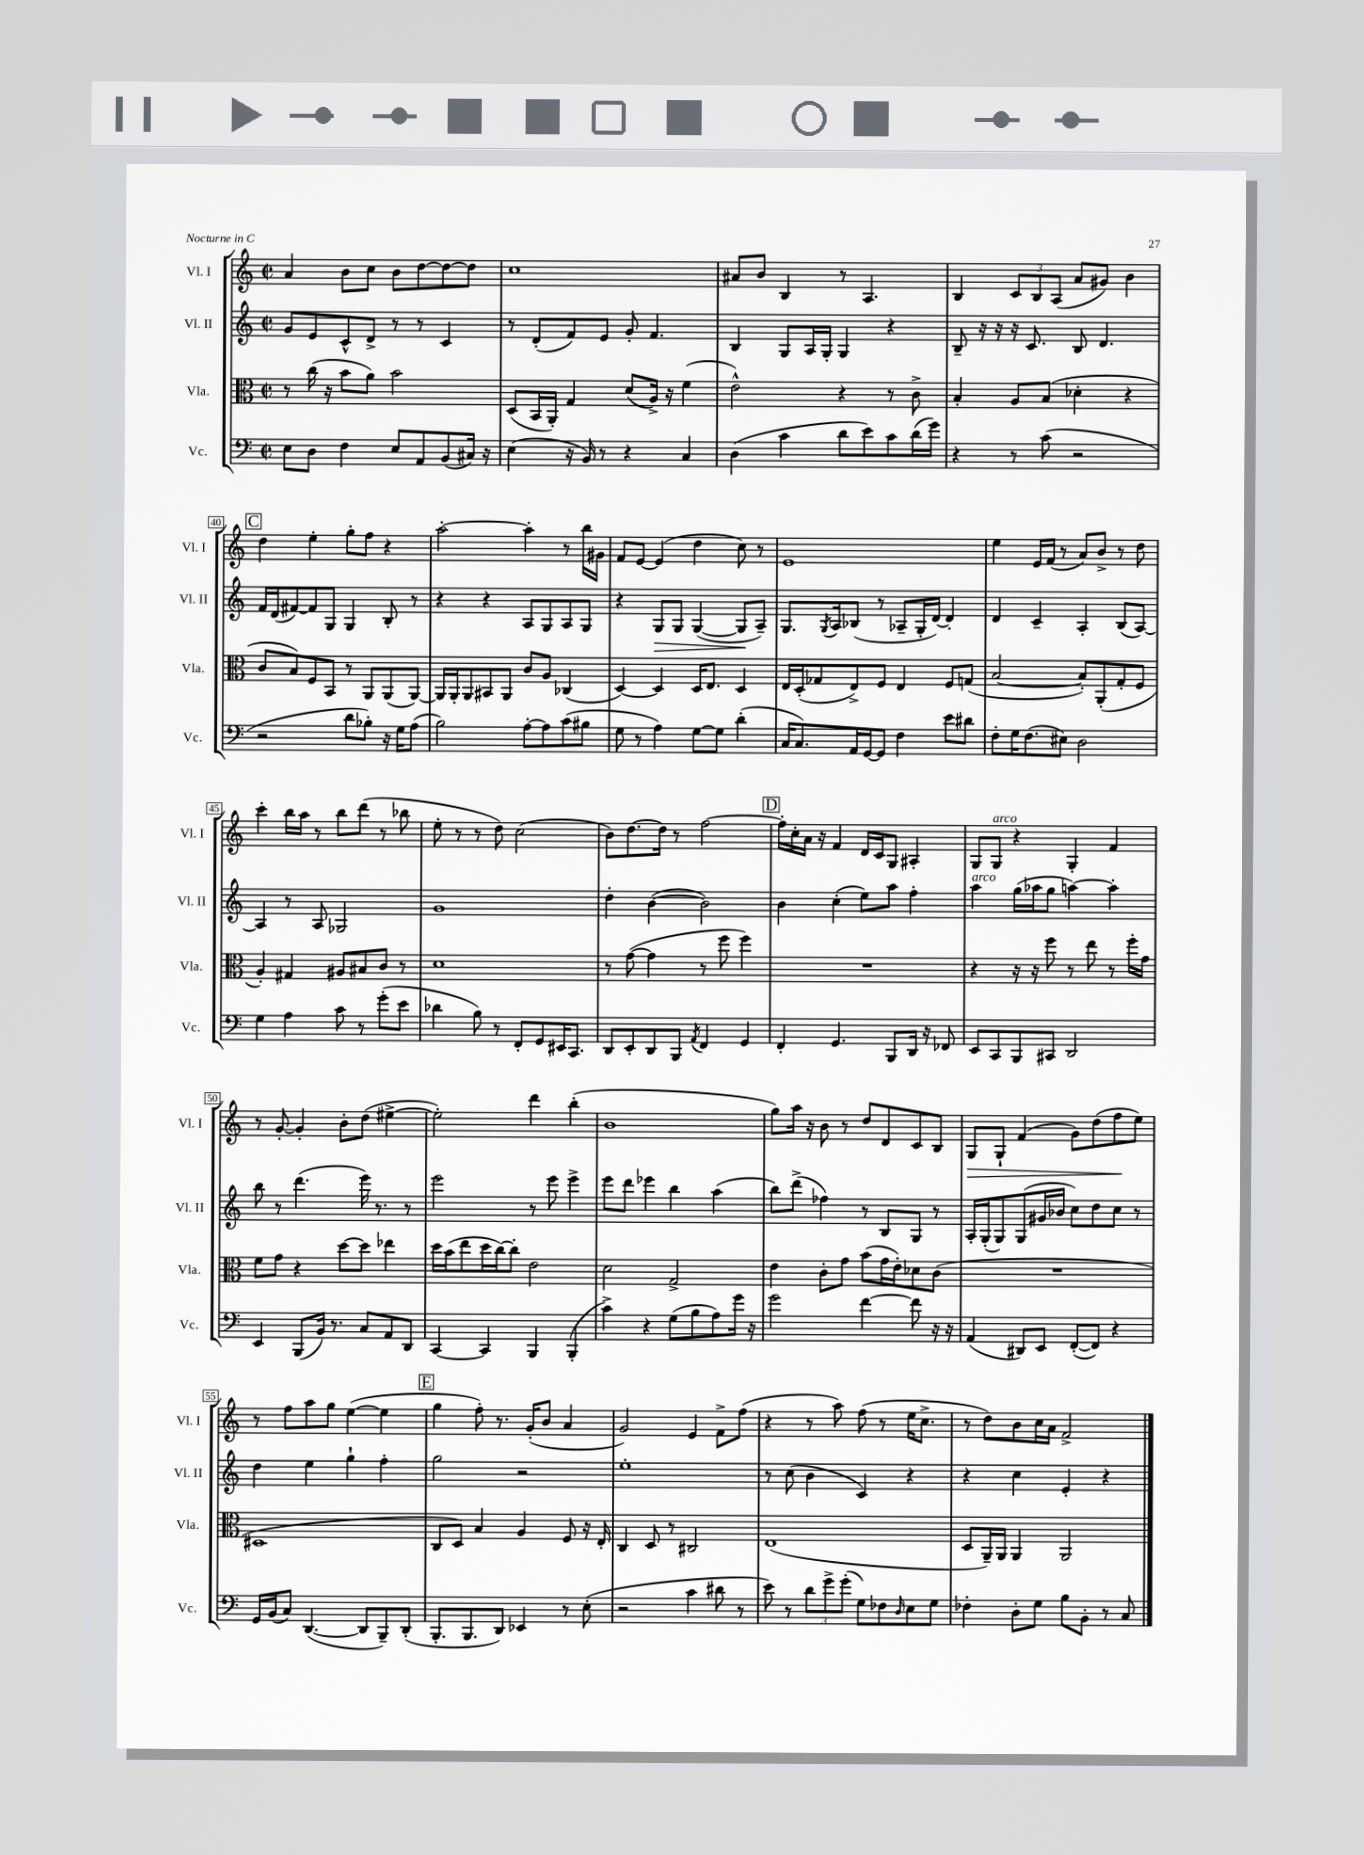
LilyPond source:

<<
\new StaffGroup <<
\new Staff = "s0" \with { instrumentName = "Vl. I" shortInstrumentName = "Vl. I" } {
    \clef treble \key c \major \defaultTimeSignature \time 2/2
    a'4 b'8 c''8 b'8 d''8~ d''8~ d''8 |
    c''1 |
    ais'8 b'8 b4 r8 a4. |
    b4 \tuplet 3/2 { c'8 b8 a8( } a'8 gis'8) b'4 |
    \mark \markup { \box "C" } d''4 e''4-. g''8-. f''8 r4 |
    a''2~-. a''4-. r8 b''16 gis'16 |
    f'8 e'8~ e'4( d''4 c''8) r8 |
    e'1 |
    e''4 e'16 f'16( r8 a'8) b'8-> r8 d''8 |
    c'''4-. b''16 a''16 r8 b''8 d'''8( r8 bes''8 |
    e''8-. r8 r8 d''8) c''2( |
    b'8) d''8.~ d''16 r8 f''2~ |
    \mark \markup { \box "D" } f''16-. c''16-. a'16 r16 f'4 d'16 c'16 g8 ais4-. |
    g8 g8^\markup { \italic "arco" } r4 g4-. f'4 |
    r8 g'8~-. g'4-. b'8-. d''8( eis''4~-> |
    eis''2-.) d'''4 b''4-.( |
    b'1 |
    g''8) a''16 r16 b'8 r8 d''8 d'8 c'8 b8 |
    g8\> g8-! f'4( g'8) d''8( f''8\! e''8) |
    r8 f''8 a''8 g''8 e''4~( e''4 |
    \mark \markup { \box "E" } g''4 f''8-.) r8. g'16-.( b'8 a'4 |
    g'2) e'4 f'8-> f''8( |
    r4 r8 a''8) f''8( r8 e''16 c''8.-> |
    r8 d''8) b'8 c''16 a'16 f'2-> \bar "|." |
}
\new Staff = "s1" \with { instrumentName = "Vl. II" shortInstrumentName = "Vl. II" } {
    \clef treble \key c \major \defaultTimeSignature \time 2/2
    g'8 e'8 c'8-^ d'8-> r8 r8 c'4 |
    r8 d'8-.( f'8) e'8 g'8-. f'4. |
    b4 g8 a16 g16-. g4 r4 |
    b8-- r16 r16 r16 c'8. b8 d'4. |
    \mark \markup { \box "C" } f'16 d'16( fis'8~) fis'8 g8 g4 b8-. r8 |
    r4 r4 a8 g8 a8 g8 |
    r4 g8\> g8 g4~( g8\! a8--) |
    g8. \acciaccatura { g8 } a16 bes8( r8 aes8-- g16-. d'16~) d'4-. |
    d'4 c'4-- a4-. b8( a8~) |
    a4 r8 a8 ges2 |
    g'1 |
    d''4-. b'4~( b'2) |
    \mark \markup { \box "D" } b'4 c''4-.( e''8) a''8 f''4-. |
    a''4^\markup { \italic "arco" } g''16( aes''16 g''8 a''4~) a''4-. |
    b''8 r8 d'''4.( e'''16) r8. r8 |
    e'''2 r8 e'''8 e'''4-> |
    e'''8 d'''8 ees'''4 b''4 a''4( |
    b''8) d'''8->( fes''4) r8 b8 g8 r8 |
    a16-. g16-.( g8) g8( gis'16 bes'16 c''8) d''8 c''8 r8 |
    d''4 e''4 g''4-! f''4-. |
    \mark \markup { \box "E" } g''2 r2 |
    e''1-. |
    r8 c''8( b'4 c'4) r4 |
    r4 c''4 e'4-. r4 \bar "|." |
}
\new Staff = "s2" \with { instrumentName = "Vla." shortInstrumentName = "Vla." } {
    \clef alto \key c \major \defaultTimeSignature \time 2/2
    r8 c''16( r16 b'8 a'8) b'2 |
    d8( b,16 a,16-.) g4 d'8( a16->) r16 f'4( |
    e'2-^) r4 r8 c'8-> |
    b4-. a8 b8( des'4-. r4 |
    \mark \markup { \box "C" } c'8 b8) f8 b,8 r8 a,8 a,8( a,8~) |
    a,16 a,16-. a,8 bis,8 a,8 c'8 a8 ces4( |
    d4~) d4 d16 e8. d4 |
    e16 d16-.( ges8 e8->) f8 e4 f8 g8( |
    b2~ b8-.) a,8-.( g8-. f8 |
    a4-.) gis4 ais8 bis8 c'8 r8 |
    d'1 |
    r8 g'8~( g'4 r8 f''8 f''4) |
    \mark \markup { \box "D" } R1 |
    r4 r16 r16 f''8 r8 e''8 r8 f''16-. g'16 |
    f'8 g'8 r4 d''8~ d''8 ees''4 |
    d''16 b'16( e''8 d''16 c''16~) c''8-. e'2 |
    d'2 g2-> |
    e'4 c'8-. g'8 b'8( g'16 e'16-.) des'8 c'8( |
    R1 |
    dis1 |
    \mark \markup { \box "E" } c8 d8) b4 a4 f8 r16 e16-. |
    c4 d8 r8 cis2 |
    e1( |
    d8 a,16--) a,16 a,4 a,2 \bar "|." |
}
\new Staff = "s3" \with { instrumentName = "Vc." shortInstrumentName = "Vc." } {
    \clef bass \key c \major \defaultTimeSignature \time 2/2
    e8 d8 f4 e8 a,8 b,8( cis16) r16 |
    e4( r16 b,16) r8 r4 c4 |
    d4( c'4 d'8 e'8) c'8 d'16( g'16) |
    r4 r8 c'8( r2 |
    \mark \markup { \box "C" } r2 d'8 bes8-.) r16 g16 a8( |
    b2) a8~-. a8 c'8( bis8 |
    g8 r8 a4) g8~ g8 d'4-.( |
    c16 c8.) a,16 g,16~ g,8 f4 e'8 dis'8 |
    f8-. g16 f8.( eis8) d2 |
    g4 a4 c'8 r8 g'8-.( e'8 |
    des'4 b8) r8 f,8-. g,8 eis,16 c,8. |
    d,8 e,8-. d,8 b,,8 \acciaccatura { a,8 } f,4 g,4 |
    \mark \markup { \box "D" } f,4-. g,4. b,,8 d,16 r16 fes,8 |
    e,8 c,8 b,,8 cis,8 d,2 |
    e,4 b,,8( b,16) r8. c8 a,8 d,8 |
    c,4~ c,4 b,,4 b,,4-.( |
    c'4->) r4 g8( b8 a8) g'16 r16 |
    g'2 f'4~ f'8 r16 r16 |
    a,4( dis,8) e,8 f,8~-.( f,8) r4 |
    g,16 b,16( c8) d,4.~( d,8 b,,8--) d,8-.( |
    \mark \markup { \box "E" } b,,8.-. b,,8. d,8) ees,4 r8 e8-.( |
    r2 c'4 dis'8 r8 |
    e'8) r8 \tuplet 3/2 { d'8 g'8-> g'8-.( } g8) fes8 \grace { d16 } e8 g8 |
    fes4-. d8-. g8 b8 b,8-. r8 c8 \bar "|." |
}
>>
>>
\layout { \context { \Score currentBarNumber = #36 \override BarNumber.break-visibility = ##(#f #t #t) barNumberVisibility = #(every-nth-bar-number-visible 5) \override BarNumber.stencil = #(make-stencil-boxer 0.1 0.3 ly:text-interface::print) } }
